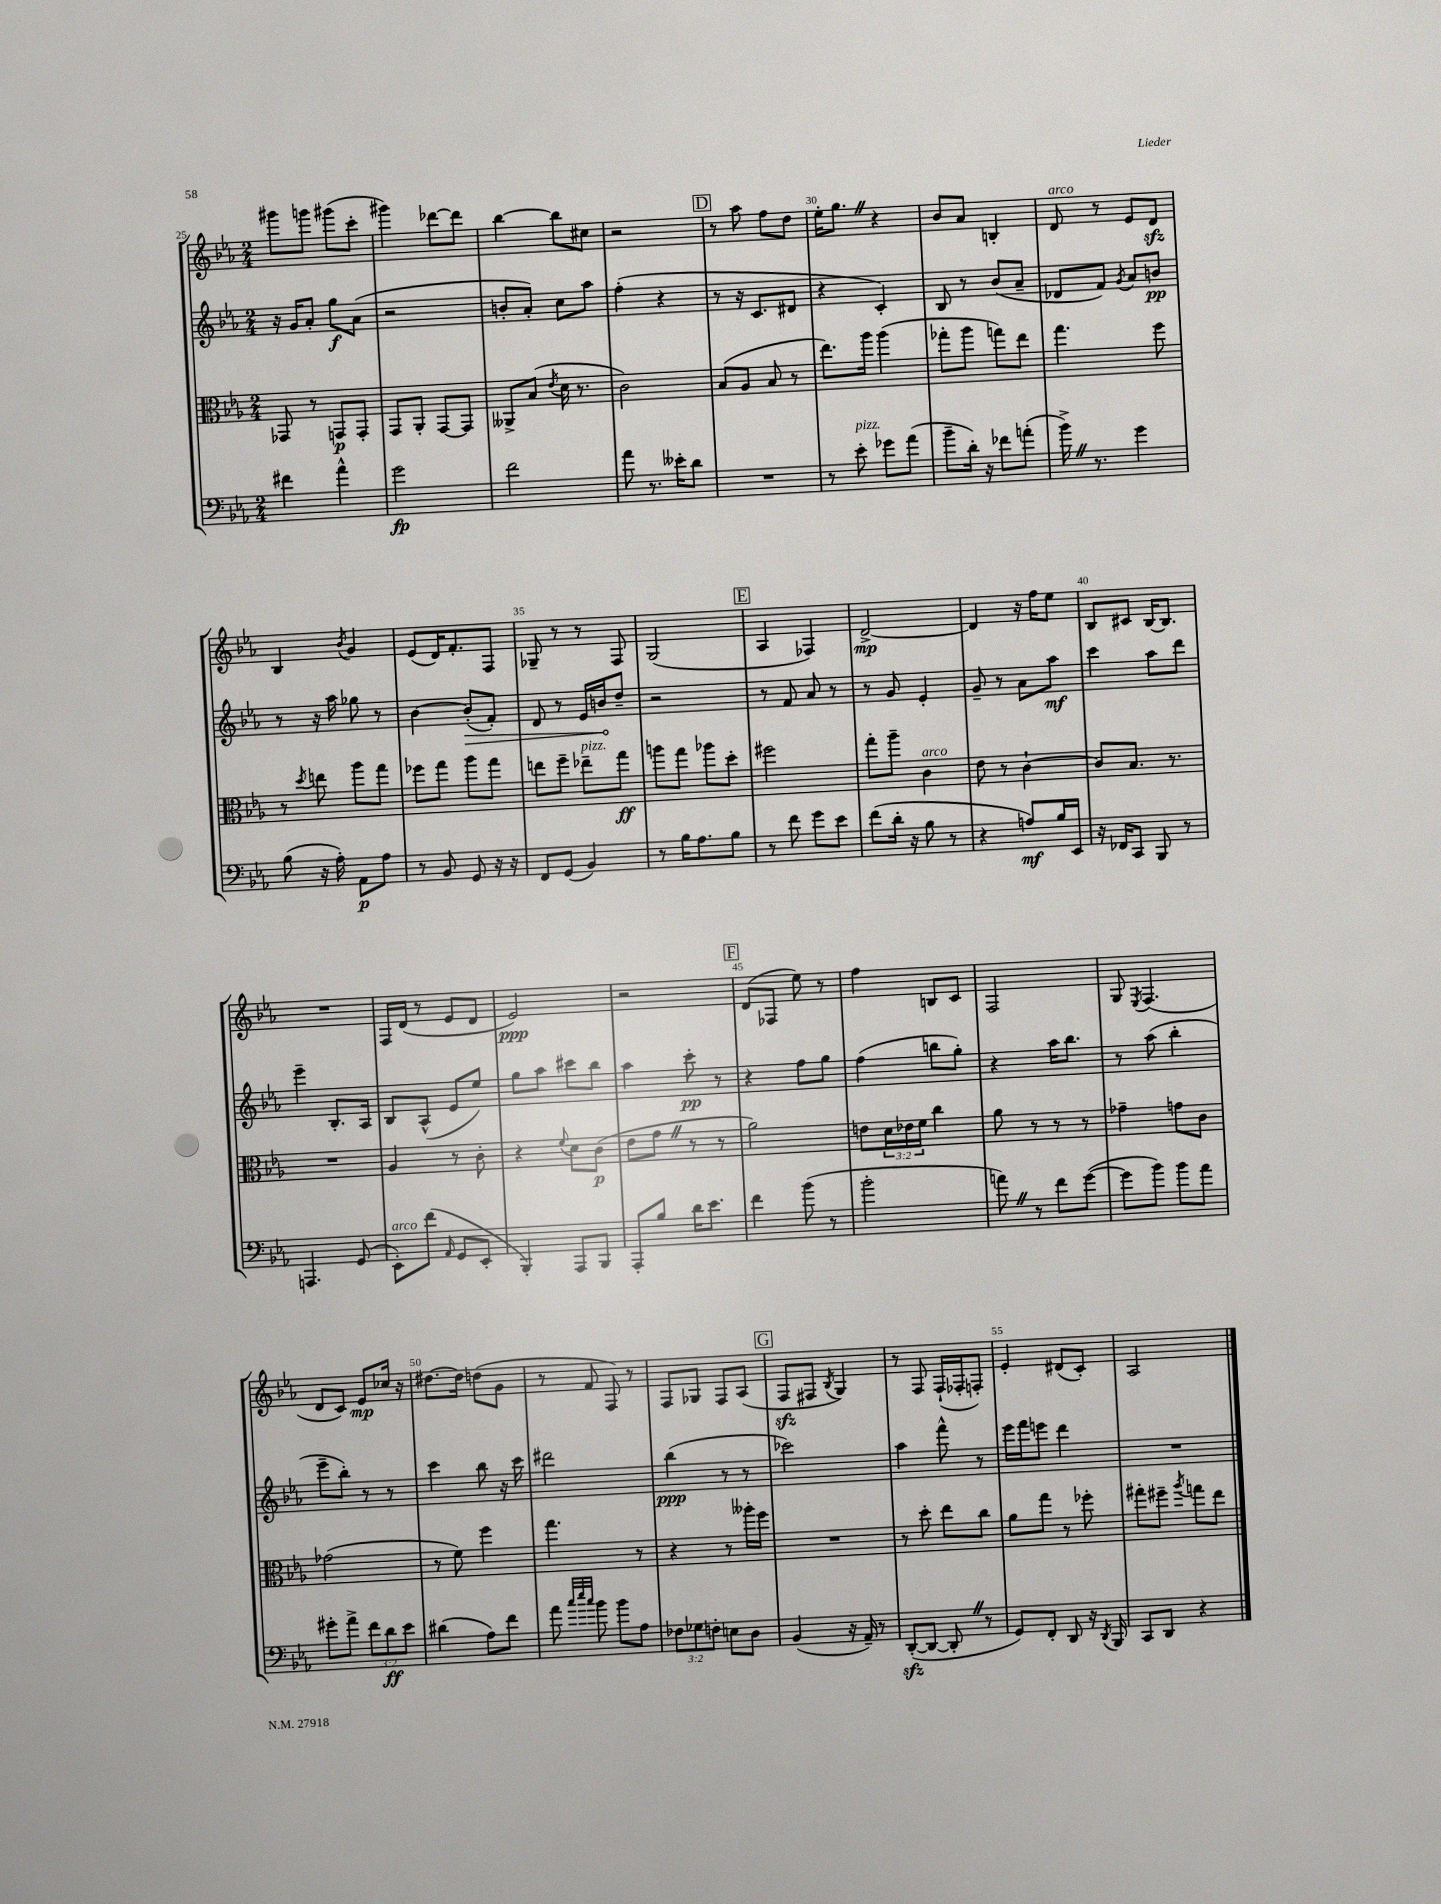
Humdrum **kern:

**kern	**kern	**kern	**kern
*staff4	*staff3	*staff2	*staff1
*clefF4	*clefC3	*clefG2	*clefG2
*k[b-e-a-]	*k[b-e-a-]	*k[b-e-a-]	*k[b-e-a-]
*M2/4	*M2/4	*M2/4	*M2/4
4f#	8GG-	16r	8ggg#
.	.	16g	.
.	8r	8a-'	8ggg
4a-^^	8GG	8gg	(8ggg#
.	8GG'	(8a-	8ccc'
=	=	=	=
2g	8GG	2r	4ggg#)
.	8AA-'	.	.
.	[8GG	.	[8ddd-
.	8GG]	.	8ddd-]
=	=	=	=
2f	8AA--^	8b'	[4bb-
.	(8B-	8a-')	.
.	8qe-	.	.
.	16d	8cc	8bb-]
.	8.r	.	.
.	.	8aa-	8cc#
=	=	=	=
8a-	2c)	(4ff'	2r
8.r	.	.	.
.	.	4r	.
16e--'	.	.	.
8d	.	.	.
=	=	=	=
2r	(8B-	8r	8r
.	8A-	16r	8aa-
.	.	8.c	.
.	8B-	.	8ff
.	8r	8d#	8dd
=	=	=	=
8r	8.ee-)	4r	16ee-'
.	.	.	8.gg
8e-'	.	.	.
.	16aa-	.	.
8g-	(4aa-	4c')	4r
(8a-	.	.	.
=	=	=	=
8b-~	8gg-'	8B-	8b-
16d')	8aa-	8r	8a-
16r	.	.	.
8f-	8gg)	(8b-	4B'
(8a'	8ee-	8a-~	.
=	=	=	=
16b-^)	4.gg	8d-	8d
8.r	.	.	.
.	.	8f)	8r
.	.	8qg	.
4g	.	8a-	8e-
.	8ff	8b	8d
=	=	=	=
(8B-	8r	8r	4B-
.	8qdd	.	.
16r	8ee	16r	.
16A-')	.	16aa-	.
.	.	.	8qb-
8AA-	8aa-	8gg-	4g
8A-	8gg	8r	.
=	=	=	=
8r	8ff-	[4b-	(8e-
8BB-	8gg	.	16d)
.	.	.	8.f'
8GG	8aa-	(8b-']	.
16r	8gg	8f')	8F
16r	.	.	.
=	=	=	=
8FF	8ee	8d	8G-~
(8GG	8ff~	8r	8r
4BB-)	8ee-~	16e-	8r
.	.	16b	.
.	8gg	8dd~	8F
=	=	=	=
8r	8aa	2r	(2G
16B-	8gg	.	.
8.A-	.	.	.
.	8aa-	.	.
8B-	8dd'	.	.
=	=	=	=
8r	2ff#	8r	4A-
8f	.	8f	.
8g	.	8a-	4F-)
8e-	.	8r	.
=	=	=	=
(8f	8gg'	8r	[2d^
16d'	8aa-~	8g	.
16r	.	.	.
8B-	4c	4e-'	.
8r	.	.	.
=	=	=	=
4r	8e-	8g~	4d]
.	8r	8r	.
8A)	[4c`	8a-	16r
.	.	.	16ff
16B-	.	8aa-	8ee-
16EE-	.	.	.
=	=	=	=
16r	8c]	4ccc	8B-
16FF-	.	.	.
8CC	8.B-	.	8c#
8BBB-	.	8aa-	[16B-
.	8.r	.	8.B-]
8r	.	8ddd	.
=	=	=	=
4.AAA	2r	4eee-~	2r
.	.	8.B-'	.
(8GG	.	.	.
.	.	16A-	.
=	=	=	=
8EE-')	4A-	8B-	16F
.	.	.	(16d
(8f	.	(8A-^^	8r
16qqAA-	.	.	.
8GG	8r	8e-	8e-
8EE-'	8c'	8ee-)	8d
=	=	=	=
4BBB-')	4r	8gg	2e-)
.	.	8aa-	.
.	8qqf	.	.
8AAA-	8d	8ccc#	.
8BBB-	(8c	8bb-	.
=	=	=	=
8AAA-'	8e-	4aa-	2r
8B-	8g	.	.
16d	8r	8ccc'	.
8.e-	.	.	.
.	8r	8r	.
=	=	=	=
4f	2a-)	4r	(8d
.	.	.	8F-
(8b-	.	8ff	8ee-)
8r	.	8gg	8r
=	=	=	=
2b-'	8e	(4ff	4ff
.	24d	.	.
.	24e-	.	.
.	24f	.	.
.	4cc	8bb	8B
.	.	8gg')	8c
=	=	=	=
8a)	8a-	4r	2F
8r	8r	.	.
8f	8r	16aa-	.
.	.	8.bb-	.
([8g	8r	.	.
=	=	=	=
8g]	4g-~	8r	8G
.	.	.	8qE-
8b-)	.	(8aa-	(4.F
8b-	8g	4bb-'	.
8a-	8c	.	.
=	=	=	=
8g#'	(2g-	8eee-~	8d
8a-^	.	8bb-')	8c)
12f	.	8r	8e-
12d	.	.	.
.	.	8r	16cc-
12e-	.	.	.
.	.	.	16r
=	=	=	=
(4d#	8r	4ccc	[8.dd#
.	8f)	.	.
.	.	.	16dd#]
8A-)	4ff	8bb-	(8dd
8f	.	16r	8g
.	.	16ccc	.
=	=	=	=
8a-	4.gg	2ddd#	8r
32qqcc	.	.	.
32qqee-	.	.	.
32qqcc	.	.	.
8b-	.	.	8f
8b-	.	.	8F)
8A-	8r	.	8r
=	=	=	=
12F-	4r	(4bb-	8F
12G-	.	.	.
.	.	.	8G-
12F'	.	.	.
8E	8r	8r	8F
8D	16aa--'	8r	(8A-
.	16ff	.	.
=	=	=	=
(4BB-	2r	2ccc-)	8F
.	.	.	8F#
.	.	.	8qB-
16r	.	.	4G)
16AA-~)	.	.	.
8r	.	.	.
=	=	=	=
([8DD'	8r	4aa-	8r
8DD_	8dd'	.	8F
8DD']	8ee-	8fff^^	(16F`
.	.	.	16F-'
8r	8cc	8r	8F')
=	=	=	=
8GG)	8a-	16eee-	4e-'
.	.	16fff	.
8FF'	8gg	8eee	.
8DD	8r	4ddd	(8d#
16r	8ff-'	.	8c')
8qDD	.	.	.
16BBB-	.	.	.
=	=	=	=
8CC	8gg#'	2r	2A-
8DD	8ff#~	.	.
.	8qaa-	.	.
4r	8gg	.	.
.	8ee-	.	.
==	==	==	==
*-	*-	*-	*-
